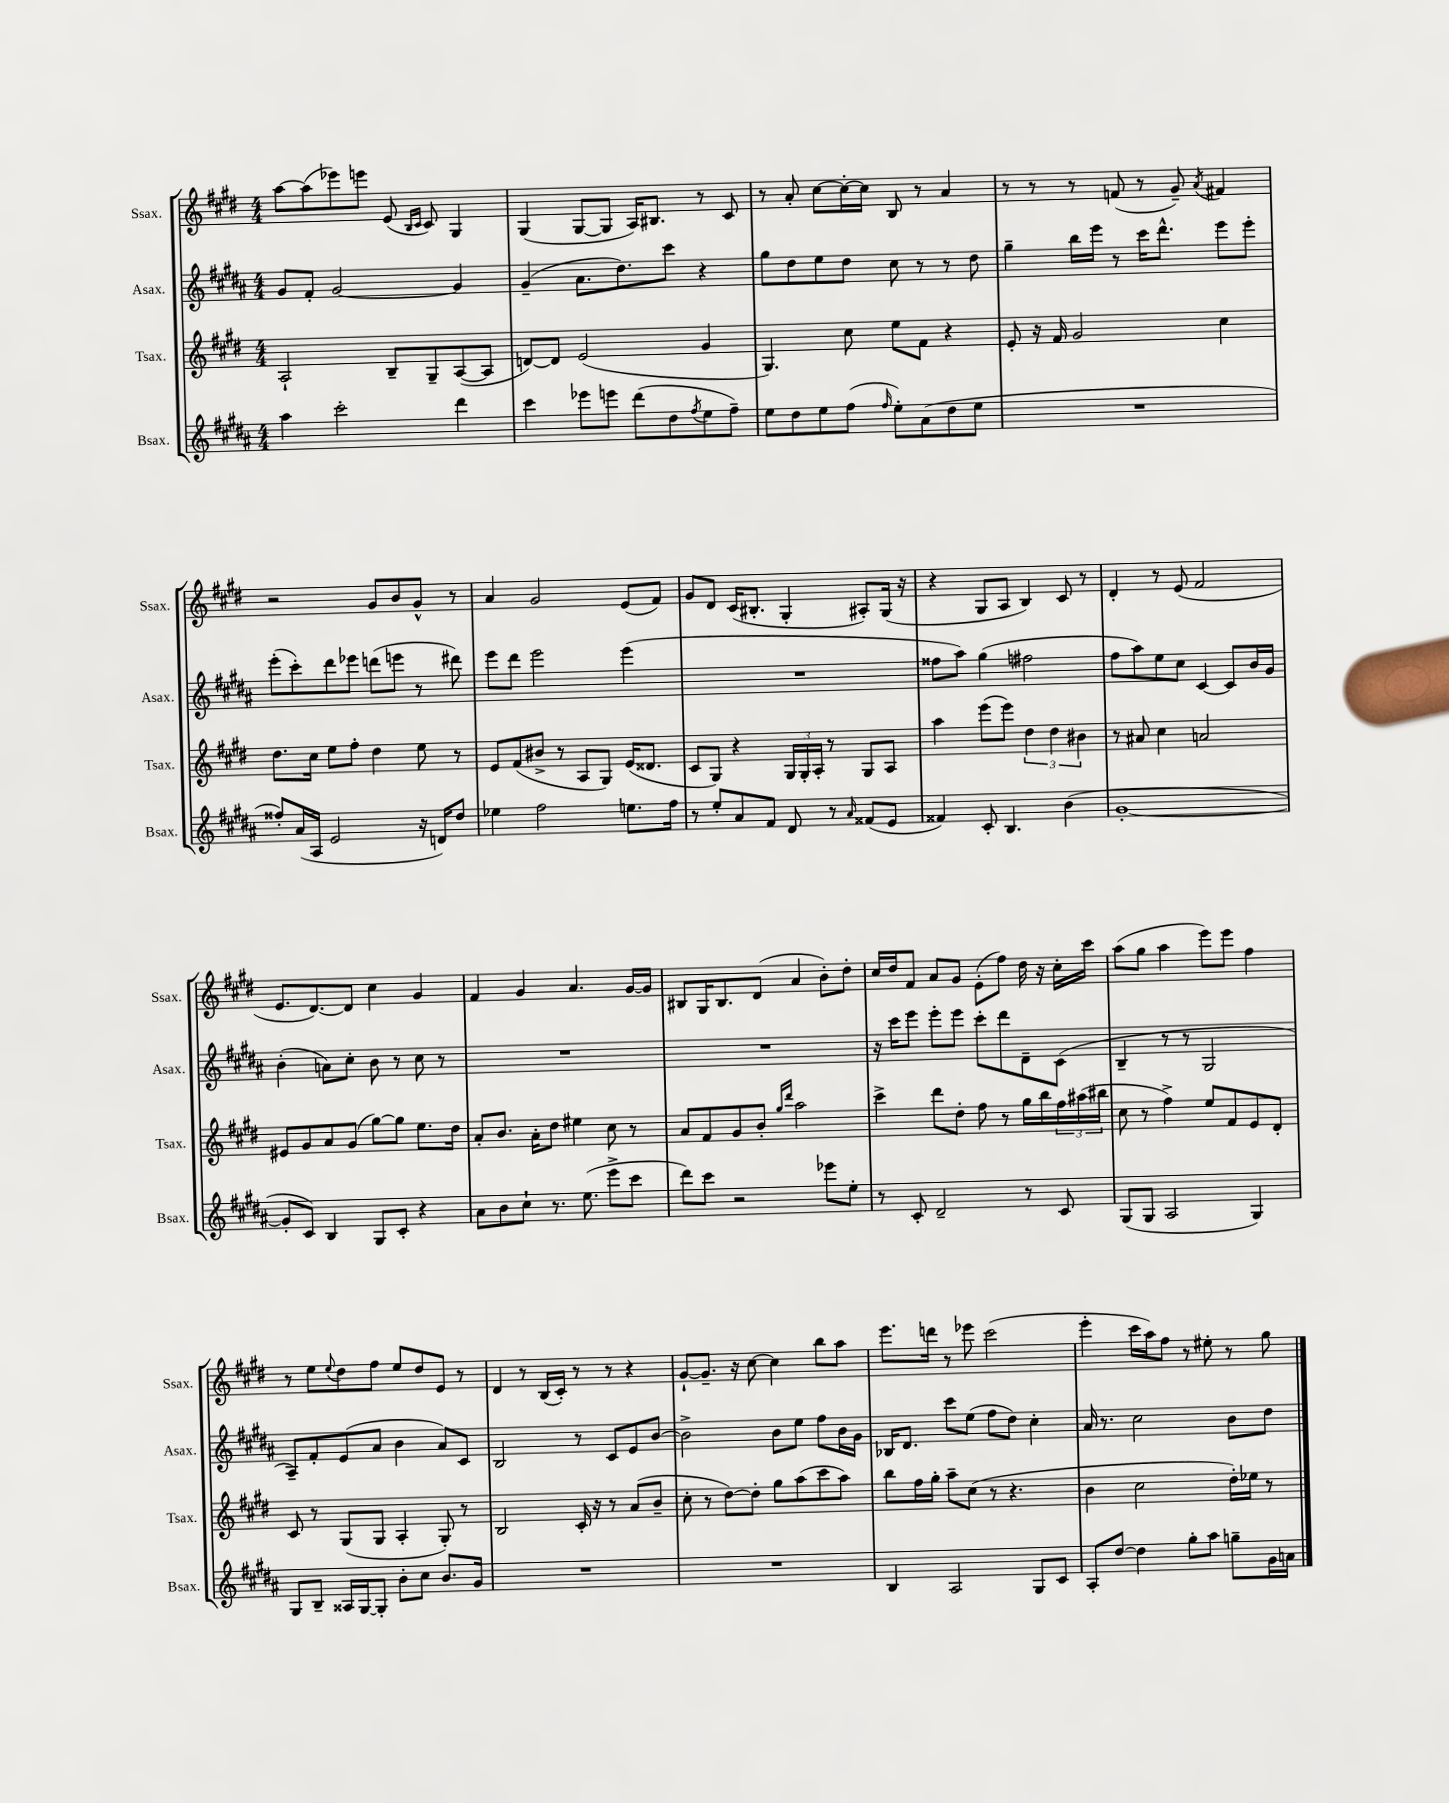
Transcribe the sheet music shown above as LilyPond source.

<<
\new StaffGroup <<
\new Staff = "s0" \with { instrumentName = "Ssax." shortInstrumentName = "Ssax." } {
    \clef treble \key e \major \numericTimeSignature \time 4/4
    a''8~ a''8( ees'''8) e'''8 e'8( \grace { b16 cis'16 } cis'8) gis4 |
    gis4( gis8~ gis8 a16) bis8. r8 cis'8 |
    r8 a'8-. cis''8~ cis''16~-. cis''16 b8 r8 a'4 |
    r8 r8 r8 f'8( r8 gis'8--) \acciaccatura { a'8 } fis'4 |
    r2 gis'8 b'8 gis'8-^ r8 |
    a'4 gis'2 e'8( fis'8) |
    gis'8 dis'8 cis'16( bis8.-. gis4-. ais8-.) gis16( r16 |
    r4 gis8 a8 b4) cis'8 r8 |
    dis'4-. r8 e'8( fis'2 |
    e'8. dis'8.~) dis'8 cis''4 gis'4 |
    fis'4 gis'4 a'4. gis'16~ gis'16 |
    bis8 gis16 bis8. dis'8( a'4 b'8-.) dis''8-. |
    cis''16 dis''16 fis'8 a'8 gis'8 e'8-.( fis''8) dis''16 r16 cis''16-. cis'''16 |
    a''8( gis''8 a''4 e'''8) e'''8 fis''4 |
    r8 e''8 \appoggiatura { e''8 } dis''8 fis''8 e''8 dis''8 e'8 r8 |
    dis'4 r8 b16( cis'16-.) r8 r8 r4 |
    gis'8~-! gis'8.-- r16 cis''8~ cis''4 b''8 a''8 |
    e'''8. d'''16 r8 ees'''8 cis'''2( |
    e'''4-. cis'''16 a''16) fis''8 r8 eis''8-. r8 gis''8 \bar "|." |
}
\new Staff = "s1" \with { instrumentName = "Asax." shortInstrumentName = "Asax." } {
    \clef treble \key b \major \numericTimeSignature \time 4/4
    gis'8 fis'8-. gis'2~ gis'4 |
    gis'4--( ais'8. dis''8.) cis'''8 r4 |
    gis''8 dis''8 e''8 dis''8 cis''8 r8 r8 dis''8 |
    gis''4-- b''16 e'''16 r8 cis'''16 dis'''8.-^ e'''8 e'''8-. |
    e'''8-.( cis'''8-.) dis'''8 ees'''8 d'''8( e'''8 r8 dis'''8) |
    e'''8 dis'''8 e'''2 e'''4( |
    R1 |
    fisis''8 ais''8) gis''4( fis''2 |
    fis''8 ais''8) e''8 cis''8 cis'4~ cis'8 b'16 gis'16 |
    b'4-.( a'8) cis''8-. b'8 r8 cis''8 r8 |
    R1 |
    R1 |
    r16 cis'''16 e'''8 e'''8-. e'''8 cis'''8-. dis'''8 dis'8-- cis'8( |
    b4-- r8 r8 gis2 |
    ais8--) fis'8-. e'8( ais'8 b'4 ais'8) cis'8 |
    b2 r8 cis'8 e'8 b'8~ |
    b'2-> b'8 e''8 fis''8 b'16 gis'16 |
    bes16 dis'8. cis'''8 e''8( fis''8 dis''8) cis''4-. |
    ais'16 r8. cis''2 b'8 dis''8 \bar "|." |
}
\new Staff = "s2" \with { instrumentName = "Tsax." shortInstrumentName = "Tsax." } {
    \clef treble \key e \major \numericTimeSignature \time 4/4
    a2-! b8-- gis8-- a8~( a8 |
    d'8~) d'8 e'2( gis'4 |
    gis4.) cis''8 e''8 fis'8 r4 |
    e'8-. r16 fis'16 gis'2 cis''4 |
    dis''8. cis''16 e''8 fis''8-. dis''4 e''8 r8 |
    e'8 fis'8( bis'8-> r8 a8 gis8) e'16( disis'8. |
    cis'8 gis8) r4 \tuplet 3/2 { gis16 gis16-. a16-. } r8 gis8 a8 |
    a''4 e'''8( e'''8) \tuplet 3/2 { dis''4 dis''4 bis'4 } |
    r8 ais'8 cis''4 a'2 |
    eis'8 gis'8 a'8 gis'8( gis''8~) gis''8 e''8. dis''16 |
    a'8-. b'8. a'16-. dis''8 eis''4 cis''8 r8 |
    a'8 fis'8 gis'8 b'8-. \grace { gis''16 dis'''16 } a''2 |
    cis'''4-> dis'''8 dis''8-. fis''8 r8 gis''16 b''16 \tuplet 3/2 { fis''16 ais''16( bis''16 } |
    cis''8 r8 fis''4->) e''8 fis'8 e'8 dis'8-. |
    cis'8 r8 gis8( gis8 a4-. gis8-.) r8 |
    b2 cis'16-. r16 r8 a'8( b'8-- |
    cis''8-. r8 dis''8~) dis''8-. gis''8 a''8( cis'''8 a''8) |
    b''8 fis''16 gis''16-. a''8-- cis''8( r8 r4. |
    b'4 cis''2 dis''16-.) ees''16 r8 \bar "|." |
}
\new Staff = "s3" \with { instrumentName = "Bsax." shortInstrumentName = "Bsax." } {
    \clef treble \key b \major \numericTimeSignature \time 4/4
    ais''4 cis'''2-. dis'''4 |
    cis'''4 ees'''8 e'''8 dis'''8( dis''8 \acciaccatura { fis''8 } e''8 fis''8--) |
    e''8 dis''8 e''8 fis''8( \grace { fis''16 } e''8-.) ais'8( dis''8 e''8 |
    R1 |
    fisis''8-.) ais'16( ais16 e'2 r16 d'16) dis''8 |
    ees''4 fis''2 e''8. fis''16 |
    r8 e''8-. ais'8 fis'8 dis'8 r8 \grace { ais'16 } fisis'8( e'8 |
    fisis'4) cis'8-. b4. b'4( |
    gis'1~-. |
    gis'8-. cis'8) b4 gis8 cis'8-. r4 |
    ais'8 b'8 cis''8-! r8. e''8.( e'''8-> cis'''8 |
    dis'''8) cis'''8 r2 ees'''8 e''8-. |
    r8 cis'8-. dis'2-- r8 cis'8 |
    gis8( gis8 ais2 gis4) |
    gis8 b8-- aisis16 gis16~ gis8-. b'8-. cis''8 b'8. gis'16 |
    R1 |
    R1 |
    b4 ais2 gis8 cis'8 |
    ais8-. dis''8~ dis''4 gis''8-. ais''8 g''8-- gis'16 a'16 \bar "|." |
}
>>
>>
\layout { \context { \Score \remove "Bar_number_engraver" } }
